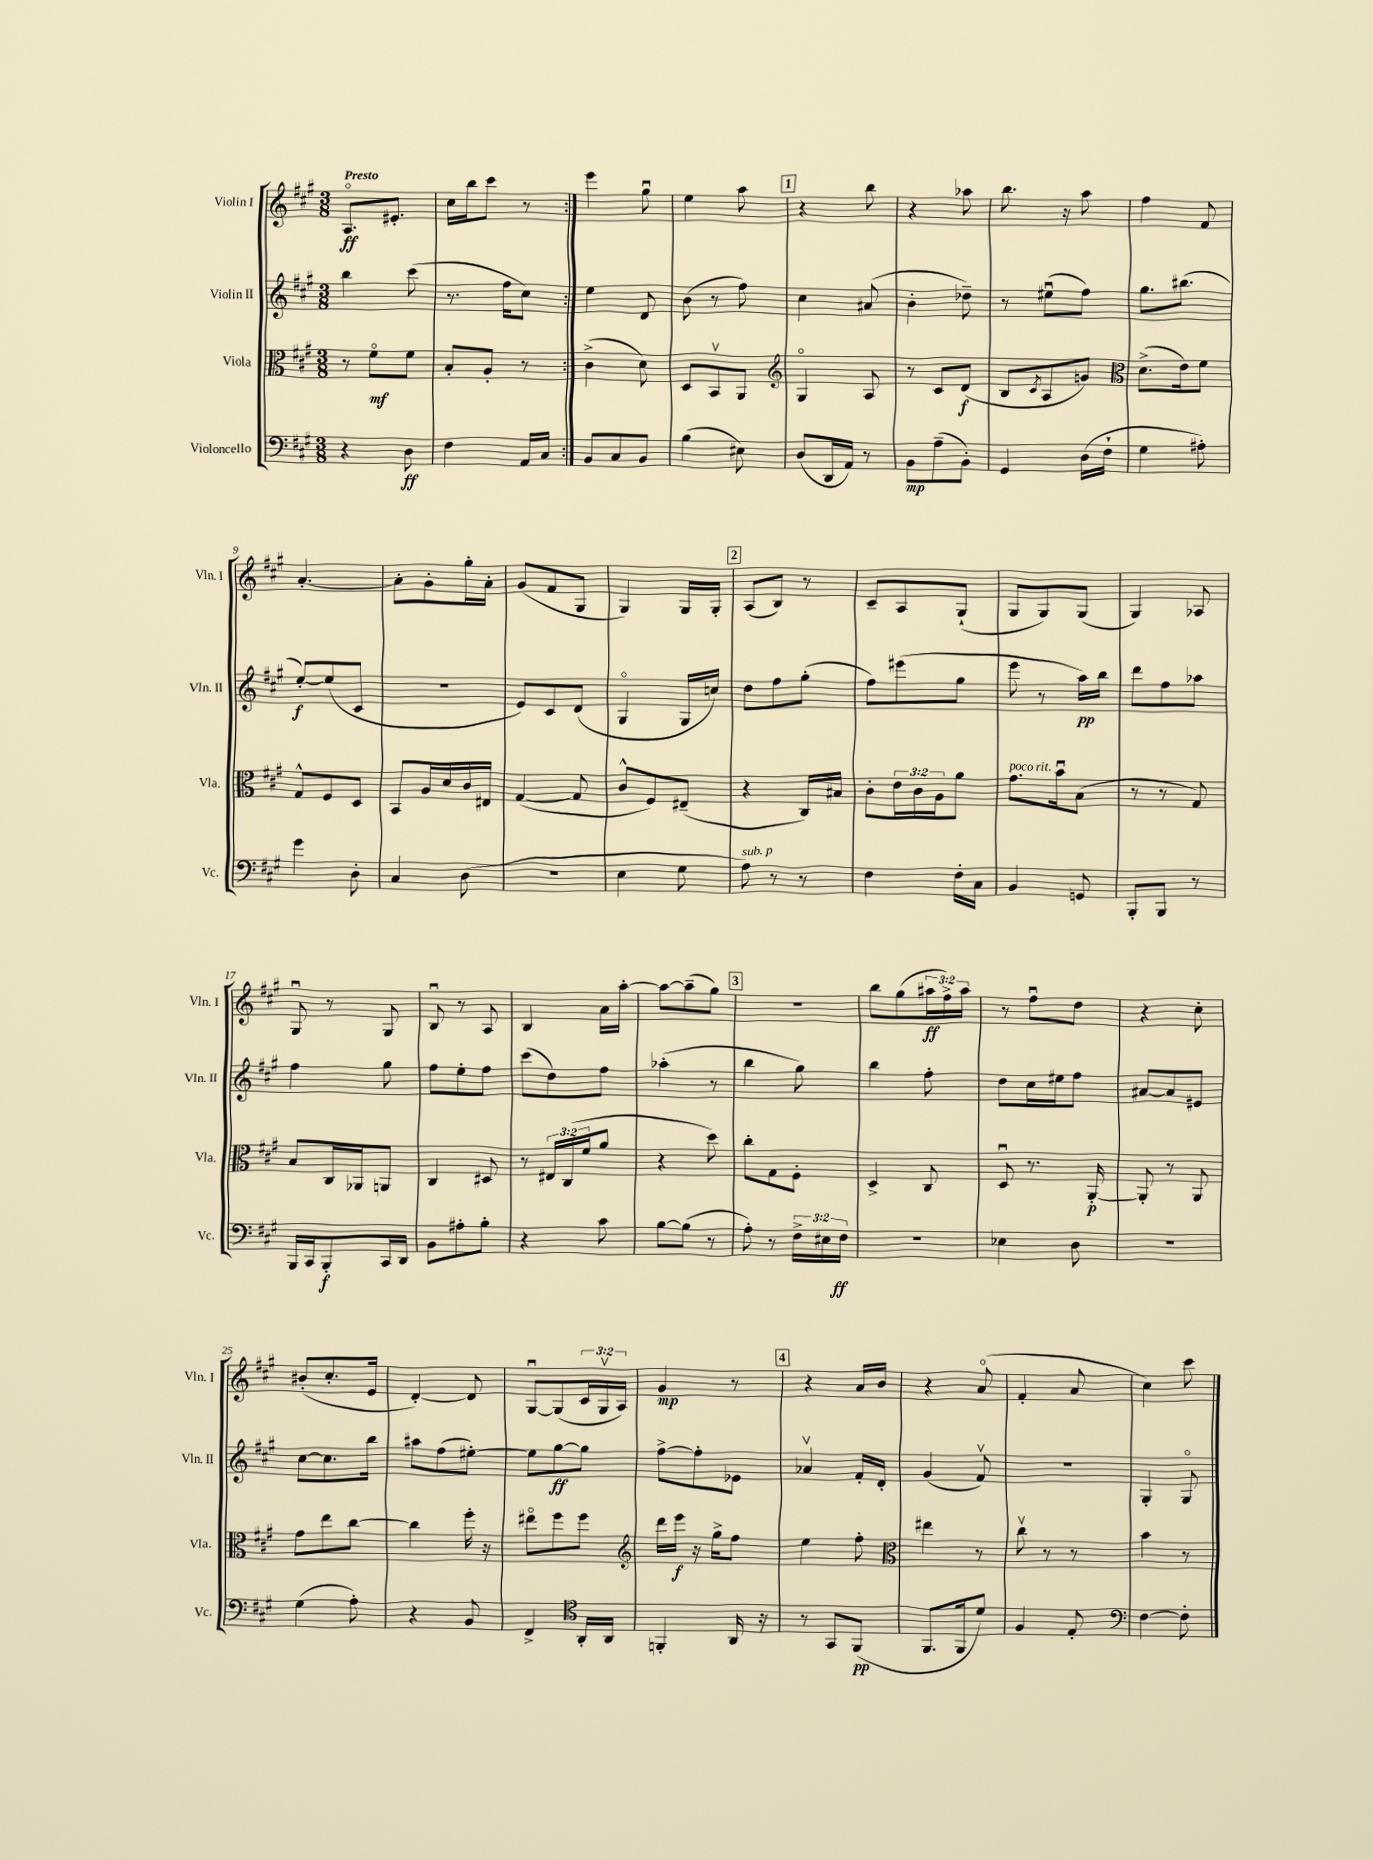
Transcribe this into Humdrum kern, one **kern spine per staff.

**kern	**kern	**kern	**kern
*staff4	*staff3	*staff2	*staff1
*clefF4	*clefC3	*clefG2	*clefG2
*k[f#c#g#]	*k[f#c#g#]	*k[f#c#g#]	*k[f#c#g#]
*M3/8	*M3/8	*M3/8	*M3/8
4r	8r	4bb\	8.Ao/L
.	8f#o\L	.	.
.	.	.	8.e#'/J
8D\	8f#\J	(8ccc#\	.
=	=	=	=
4F#\	8B'/L	8.r	16cc#\LL
.	.	.	16bb\J
.	8A'/J	.	8ccc#\J
.	.	16ff#\LK	.
16AA/LL	8r	8cc#\J)	8r
16C#/JJ	.	.	.
=:|!	=:|!	=:|!	=:|!
8BB/L	(4c#^\	4ee\	4eee\
8C#/	.	.	.
8BB/J	8d\)	8d/	8gg#u\
=	=	=	=
(4B\	8D/L	(8b\	4ee\
.	8BBv/	8r	.
8E#\)	8AA/J	8ff#\)	8aa\
=	=	=	=
*	*clefG2	*	*
(8D/L	4G#o/	4cc#\	4r
16DD/L	.	.	.
16AA/JJ)	.	.	.
8r	8A/	(8a#/	8bb\
=	=	=	=
8BB\L	8r	4b'\	4r
(8A~\	8c#/L	.	.
8BB'\J)	(8d/J	8dd-~\)	8aa-\
=	=	=	=
4GG#/	8B/L	8r	8.bb\
.	8qc#/	.	.
.	8A/	(8ee#u\L	.
.	.	.	16r
(16D\LL	8g/J)	8ff#\J)	8aa\
16F#`\JJ	.	.	.
=	=	=	=
*	*clefC3	*	*
4G#\	(8.d^\L	8.gg#\L	4ff#\
.	16e\k)	(8.bb#\J	.
8A#'\)	8f#\J	.	8f#/
=	=	=	=
4g#\	8G#^^/L	[8ee'/L)	[4.a'/
.	8F#/	(8ee/]	.
8D'\	8D/J	8c#/J	.
=	=	=	=
4C#/	8BB/L	4.r	8a'\]L
.	16A/L	.	8g#'\
.	16d/	.	.
(8D\	16c#/	.	16gg#'\L
.	16E#/JJ	.	16a'\JJ
=	=	=	=
4.r	([4G#/	8e/L)	(8g#/L
.	.	8c#/	8f#/
.	8G#/]	(8d/J	8G#/J
=	=	=	=
4E\	8c#^^/L	4G#o/	4G#/)
.	8F#/)	.	.
8G#\	(8E#~/J	16G#/LL	16G#/LL
.	.	16cc/JJ)	16G#'/JJ
=	=	=	=
8A\)	4r	8dd\L	(8A/L
8r	.	8ff#\	8B/J)
8r	16C#/LL)	(8gg#'\J	8r
.	16B#/JJ	.	.
=	=	=	=
4F#\	8c#'\L	8ff#\L)	8c#~/L
.	24e\L	(8eee#\	8A/
.	24c#\	.	.
.	24A\J	.	.
16F#'\LL	8a\J	8gg#\J	(8G#`/J
16C#\JJ	.	.	.
=	=	=	=
4BB/	8.g#\L	8eee\	8G#/L
.	.	8r	8G#/)
.	16bu\k	.	.
8GG/	(8B\J	16aa\LL)	(8G#/J
.	.	16bb\JJ	.
=	=	=	=
8BBB'/L	8r	8ddd\L	4G#/)
8BBB/J	8r	8ff#\	.
8r	8G#/)	8aa-\J	8A-/
=	=	=	=
16BBB/LL	8B/L	4ff#\	8G#u/
16CC#/J	.	.	.
8BBB'/	16C#/L	.	8r
.	16AA-/J	.	.
16CC#/L	8AA/J	8gg#\	8G#/
16DD/JJ	.	.	.
=	=	=	=
8BB\L	4C#/	8ff#\L	8Bu/
8A#'\	.	8ee'\	8r
8B'\J	8D#/	8ff#\J	8A/
=	=	=	=
4r	8r	(8ccc#\L	4B/
.	24E#/LL	8dd\)	.
.	(24C#/	.	.
.	24f#/J	.	.
8c#\	8a/J	8ff#\J	16a\LL
.	.	.	[16aa'\JJ
=	=	=	=
[8B\L	4r	(4aa-'\	8aa\_L
(8B\]J	.	.	(8aa~\]
8r	8dd\)	8r	8gg#\J)
=	=	=	=
8A'\)	8cc#'\L	4bb\	4.r
8r	8G#\	.	.
24F#^\LL	8F#'\J	8gg#\)	.
24E#\	.	.	.
24F#\JJ	.	.	.
=	=	=	=
4.r	4D^/	4bb\	8bb\L
.	.	.	(8gg#\
.	8C#/	8ff#'\	24aa#\L
.	.	.	24ff#^\)
.	.	.	24aa#\JJ
=	=	=	=
4E-\	8Du/	8dd\L	8r
.	8.r	16cc#\L	8ff#u\L
.	.	16ee#\J	.
8D\	.	8ff#\J	8dd\J
.	[16AA'/	.	.
=	=	=	=
4.r	8AA'/]	[8a#/L	4r
.	8r	8a#/]	.
.	8AA/	8e#/J	8cc#'\
=	=	=	=
(4G#\	8g#\L	[8cc#\L	(8b#'/L
.	8ee\	8.cc#\]	8.cc#'/
8A'\)	[8cc#\J	.	.
.	.	16bb\Jk	16e/Jk
=	=	=	=
4r	4cc#\]	8aa#\L	[4d'/)
.	.	(8ff#\	.
8BB/	16ff#'\	[8ee#'\J)	8d/]
.	16r	.	.
=	=	=	=
4FF#^/	8ee#o\L	8ee#\]L	[8G#u/L
.	8ff#\	[8gg#\	(8G#/]
*clefC4	*	*	*
16AA'/LL	8ff#\J	8gg#\]J	24c#/L
.	.	.	24G#v/
16AA/JJ	.	.	.
.	.	.	24A/JJ)
=	=	=	=
*	*clefG2	*	*
4FF'/	16ddd\LL	[8ff#^\L	4g#/
.	16eee\JJ	.	.
.	16r	8ff#'\]	.
.	16gg#^\LK	.	.
16AA/	8ff#\J	8e-\J	8r
16r	.	.	.
=	=	=	=
8r	4ee\	4a-v/	4r
8GG#/L	.	.	.
(8FF#/J	8ff#'\	16f#'/LL	16a/LL
.	.	16d'/JJ	16b/JJ
=	=	=	=
*	*clefC3	*	*
8.FF#/L	4ee#\	(4g#/	4r
16FF#/k	.	.	.
8d/J)	8r	8f#v/)	(8ao/
=	=	=	=
4F#/	8cc#v\	4.r	4f#'/
.	8r	.	.
8E'/	8r	.	8a/
=	=	=	=
*clefF4	*	*	*
[4F#\	4b\	4G#'/	4cc#\)
8F#'\]	8r	8G#o/	8ccc#\
==	==	==	==
*-	*-	*-	*-
